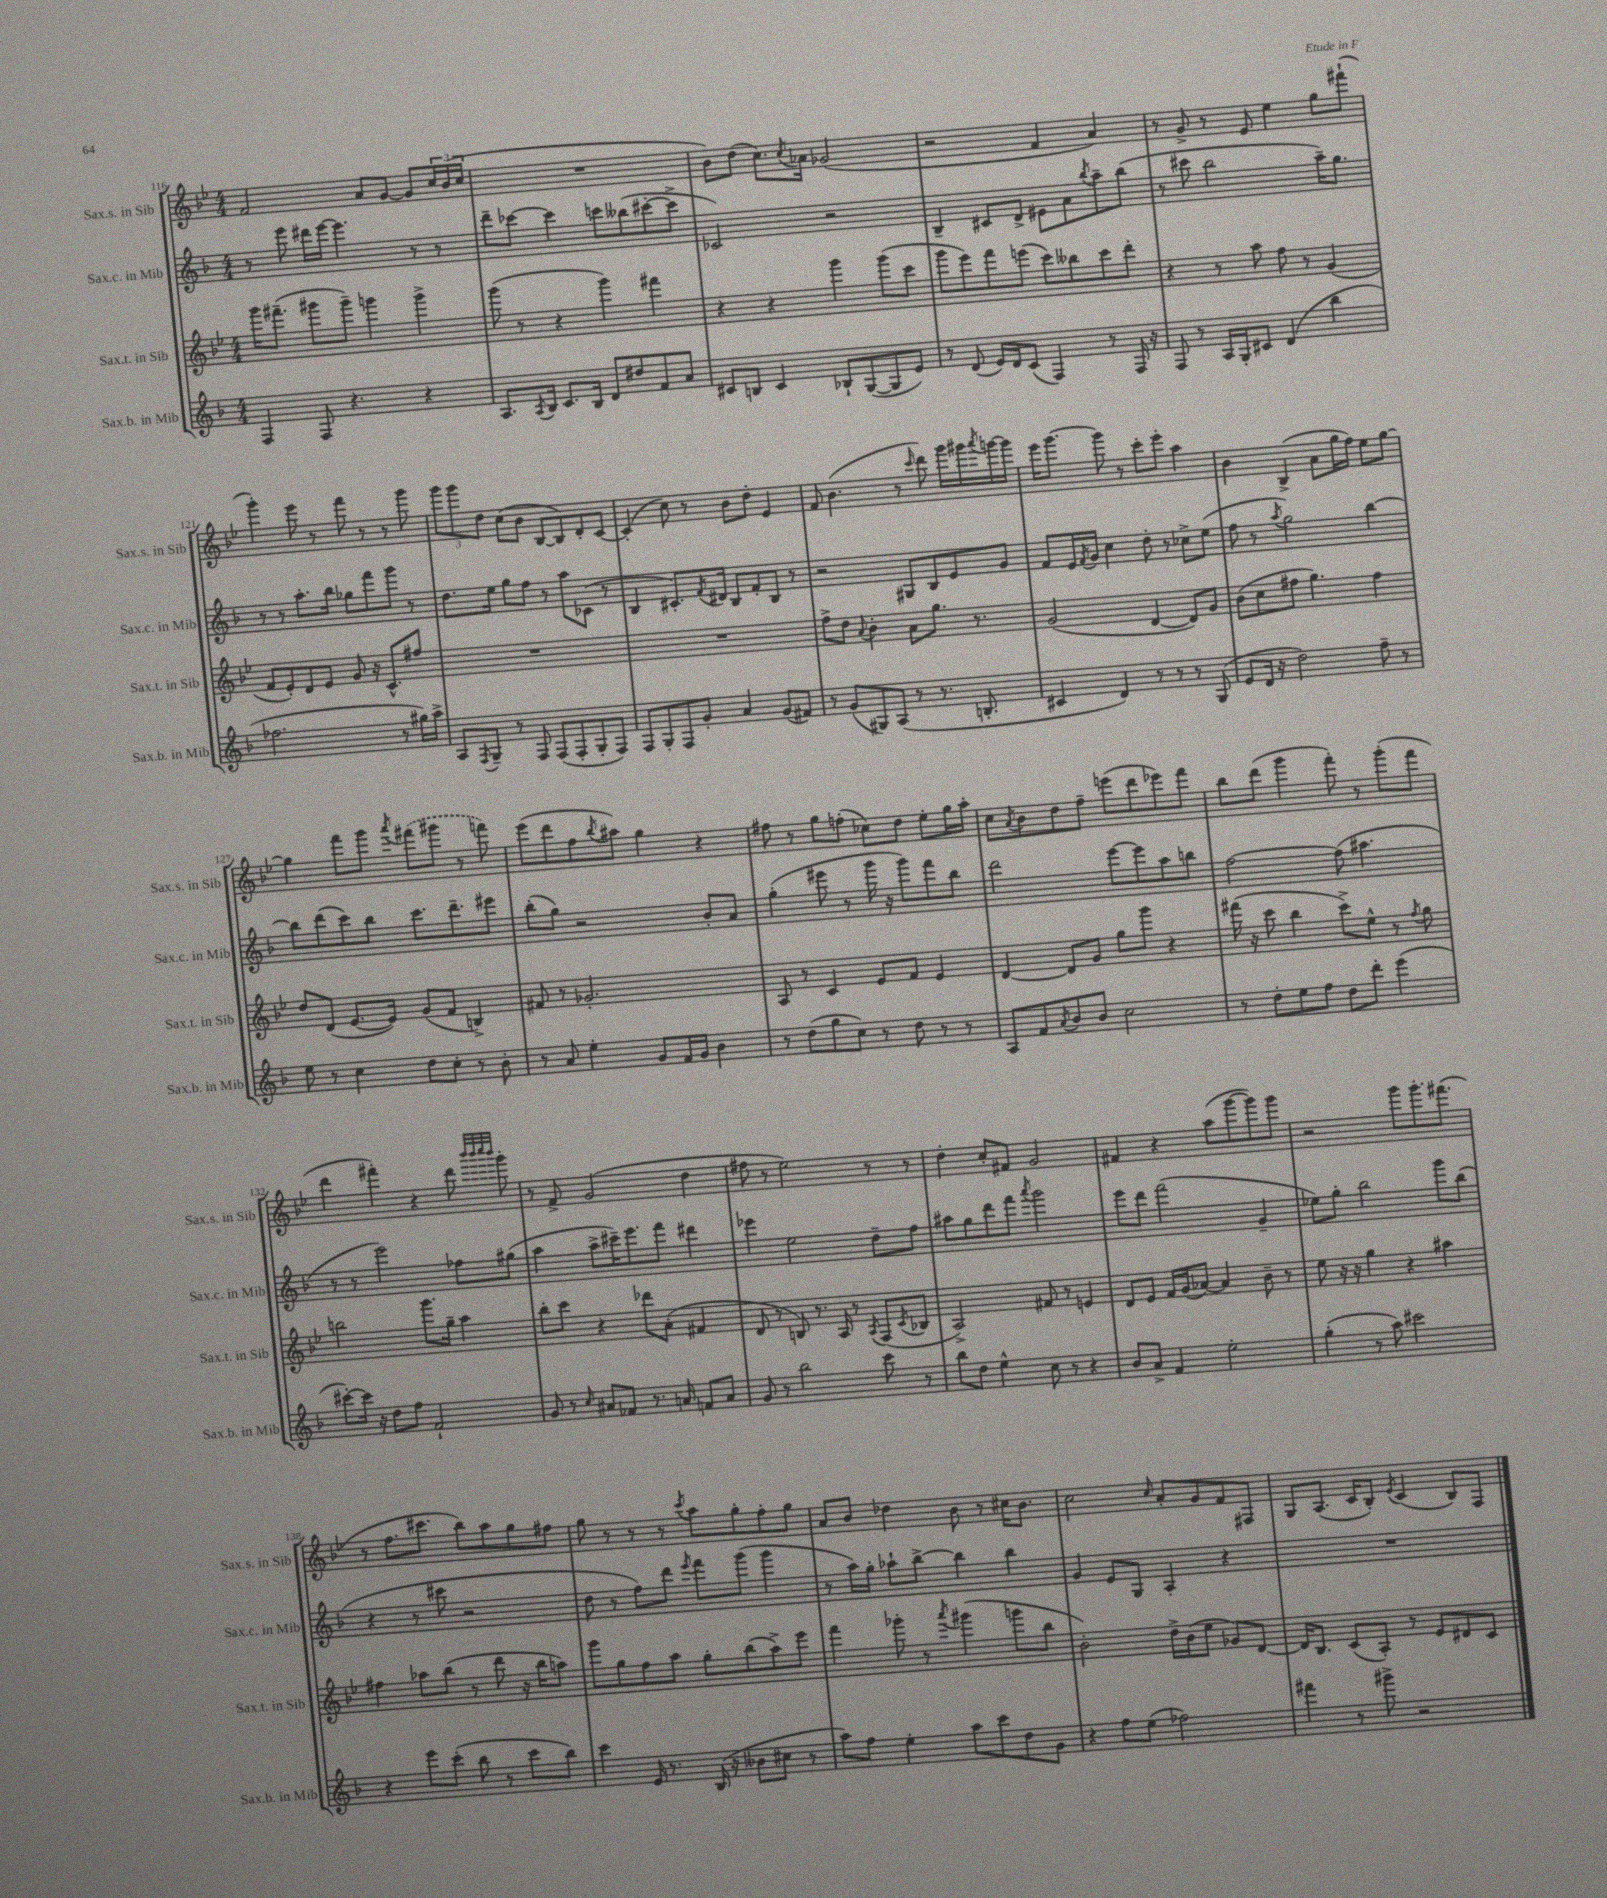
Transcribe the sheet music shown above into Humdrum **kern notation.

**kern	**kern	**kern	**kern
*staff4	*staff3	*staff2	*staff1
*clefG2	*clefG2	*clefG2	*clefG2
*k[b-]	*k[b-e-]	*k[b-]	*k[b-e-]
*M4/4	*M4/4	*M4/4	*M4/4
4F	16ggg	8r	2f
.	(8.fff#~	.	.
.	.	8eee	.
8F	8ggg#	16ddd#	.
.	.	[16eee	.
4.r	8ggg#~)	4.eee]	.
.	4ggg	.	8a
.	.	.	[8g
4r	4ggg^	8r	8g]
.	.	8r	24cc
.	.	.	(24b-
.	.	.	24cc
=	=	=	=
8.A	(8ggg	8ddd~	1r
.	8r	[8ccc-	.
8qA	.	.	.
16B-	.	.	.
8.c	4r	4ccc-]	.
16B-	.	.	.
8d	4ggg)	8ccc	.
8dd#	.	(8bb--	.
8f	4fff#	[8ccc#'	.
8a	.	8ccc#^]	.
=	=	=	=
8c#	4r	2c-)	8b-)
8B	.	.	(8dd
4c#	4r	.	8.cc)
.	.	.	8qcc
.	.	.	16a-
8B-`	4ggg	2r	(2g-
([8G	.	.	.
8G]	(8ggg	.	.
8e)	8ccc	.	.
=	=	=	=
8r	8ggg	4B-~	2r
(8d	8eee-)	.	.
16e)	8fff	8c#	.
16d	.	.	.
(8c	(8eee	8d^	.
4F)	8ccc)	8e#	4f
.	8bb--	8a	.
.	.	8qbb-	.
8r	8ccc	8aa~	4a)
16F	8ddd'	(8bb-	.
16r	.	.	.
=	=	=	=
8F	4r	8r	8r
8r	.	8ccc#	8g^
16A	8r	2bb-	8r
16G'	.	.	.
8c#	8aa	.	8e-
(4d	8ff	.	4ee-
.	8r	.	.
4bb-	(4g	16aa~)	8gg
.	.	8.gg	.
.	.	.	(8fff#`
=	=	=	=
2.ff-	8f	8r	4ggg')
.	8e-')	8r	.
.	8d	8.aa'	8eee-
.	8e-	.	8r
.	.	16bb-	.
.	8g	8gg-	8fff
.	16r	8fff	8r
.	8.c^^	.	.
8r	.	8ggg	8r
16gg#)	8ff#	8r	8ggg
16aa^	.	.	.
=	=	=	=
8A	1r	8.dd	12ggg
.	.	.	12ggg
8qF	.	.	.
8G~	.	.	.
.	.	.	12dd
.	.	16ee	.
8r	.	8gg	(8cc
8F	.	8ff	8b-
(8F	.	8r	[8B-
8F'	.	8aa	8B-])
8G'	.	(8c-	8d'
8F)	.	8r	[8c
=	=	=	=
8F	1r	4B-	(4c']
8G'	.	.	.
8F	.	8.c#')	8cc)
8g'	.	.	8r
.	.	8qf	.
.	.	16d#	.
4a	.	8B-	8b-
.	.	8f'	8dd'
(8g	.	8B-	4e-
8f#)	.	8r	.
=	=	=	=
8r	8ff^	2r	8f
(8g	8dd	.	(4.b-
.	8qqa	.	.
8G#)	4b-'	.	.
(8A	.	.	.
8r	8a	8G#	8r
.	.	.	16qqccc
8.r	8.gg	8B-	8ddd)
.	.	8e	16ggg
8.B'	8.r	.	16ggg#
.	.	.	8qaaa
.	.	8g	[16ggg
.	.	.	16ggg]
=	=	=	=
4c#	(2g	8f	16eee-
.	.	.	[8.ggg
.	.	16e	.
.	.	8qf	.
.	.	16g	.
4d)	.	4cc	8ggg]
.	.	.	8r
8r	[4d	8dd'	8ccc'
8r	.	8r	8eee-'
8r	8d])	8cc-^	4aa
(8G	8g	(8ee	.
=	=	=	=
8e	(8b-	8ff	4b-
16d	8cc	8r	.
16r	.	.	.
.	.	8qaa	.
2dd)	8ff#	2gg)	(4B-^
.	4.gg)	.	.
.	.	.	8a
.	.	.	16gg
.	.	.	16ff)
8ff~	4ff#	[4bb-	8ee-
8r	.	.	[8gg
=	=	=	=
8ee	8dd	8bb-]	4gg]
8r	(8d	(8ddd	.
4cc	[8.e-	8ccc)	8fff
.	.	8bb-	8ggg
.	16e-])	.	.
.	.	.	8qaaa
8dd	(8g	8.ccc	(8fff#
8cc'	8f	.	8ggg#
.	.	8.ddd~	.
8r	4B^)	.	8r
8b-'	.	8eee#	8fff)
=	=	=	=
8r	8f#	(8bb-'	(8eee-
8a	8r	8gg)	8ddd
4ee'	2.g-'	2r	8ff
.	.	.	8qbb-
.	.	.	8aa#)
8g	.	.	4gg
16f	.	.	.
16g	.	.	.
4b-	.	8b-'	4r
.	.	8a	.
=	=	=	=
8r	8A	(4gg'	8ff#
(8dd	8r	.	8r
8gg	4c	8eee#	8gg
8cc)	.	8r	(8ff'
8r	8e-	16ggg	8cc-)
.	.	16r	.
8dd	8f	8ggg)	8dd
8r	4e-	8fff	8ee-'
8r	.	8bb-	16gg
.	.	.	16aa'
=	=	=	=
8A	[4d	2ddd	8cc
.	.	.	8qa
8f	.	.	8b-
8qa	.	.	.
8b-	8d]	.	8dd
8b-	8g	.	8ff~
2cc	8gg	[8eee	(8eee
.	8ggg	8eee]	8ddd
.	4r	8aa	8eee-)
.	.	8bb	8fff
=	=	=	=
8r	(16fff#	[2ff	8bb-
.	16r	.	.
8dd'	8ccc	.	(8ddd
8ee	4bb-	.	4ggg
8ff	.	.	.
8dd	8ccc^)	(8ff]	8fff')
8ddd'	8ee-^^	4.aa#	8r
(4eee	8r	.	(8ggg'
.	8qff	.	.
.	8gg	.	8fff
=	=	=	=
[8ccc#')	2bb	8r	4ddd
16ccc#]	.	8r	.
16r	.	.	.
8dd	.	2eee)	4fff#')
8ff	.	.	.
2f`	8.ggg	.	4r
.	16gg~	.	.
.	4aa	8ff-	8ddd
.	.	.	32qqbbb-
.	.	.	32qqbbb-
.	.	.	32qqcccc
.	.	.	32qqbbb-
.	.	(8gg#	8ggg'
=	=	=	=
8g	8bb-'	4aa	8r
8r	8ccc	.	8f^
16qqcc	.	.	.
8a#	4r	8aa^	(2g
8f-	.	16ccc#~)	.
.	.	8.eee	.
8.r	8ddd-	.	.
.	(8a'	8fff	.
16a	.	.	.
8f	4f#	4ddd#	4dd
8a	.	.	.
=	=	=	=
8g	8d	4eee-	8ff#
8r	8r	.	8r
2bb-	8B)	2ee	2ee-)
.	8.r	.	.
.	16A	.	.
.	8r	.	.
.	8qA	.	.
8ccc	(8F	8dd~	8r
.	8qc	.	.
8r	8B-	8ff	8r
=	=	=	=
8bb-	2A^)	8aa#	4dd'
8dd	.	8gg	.
4ee^^	.	8ddd	8cc'
.	.	8fff	8f#
.	.	8qaaa	.
8cc	8f#	2ggg	2g
8r	8r	.	.
4r	4e	.	.
=	=	=	=
8b-	8d	8eee	4f#
8a^	8e-	8ddd	.
4f	16f	(2fff	4r
.	(16g	.	.
.	[8a-)	.	.
2ee'	4a-]	.	(8aa
.	.	.	[8ggg
.	8b-~	4g~	8ggg])
.	8r	.	8ggg
=	=	=	=
(4gg'	8ee-	8ee-)	2r
.	16r	8gg'	.
.	16r	.	.
8r	4gg	2bb-	.
8aa)	.	.	.
2ccc#	4r	.	8ggg
.	.	.	8.ggg'
.	4aa#	8ggg	.
.	.	.	(8.fff#
.	.	(8bb-	.
=	=	=	=
4r	4ff#	4r	8r
.	.	.	8.ff
8eee	8aa-	8r	.
.	.	.	8.ccc#
(8ccc'	(8bb-	8ccc#	.
8bb-	8r	2r	8bb-)
8r	8ddd	.	8aa
8ccc	16r	.	8gg
.	16bb-	.	.
8bb-)	8aa)	.	8ff#
=	=	=	=
4ccc	8ggg	8dd	8gg
.	8gg	8r	8r
16e	8ff	8ff)	8r
8.r	.	.	.
.	8aa	8ddd	8r
.	.	8qeee	8qccc
(16B-	8gg'	8fff	8aa
16r	.	.	.
8b--	(8bb-	(8ggg	8gg'
8cc#	8aa^)	4ggg	8ff'
8r	8eee-	.	8gg
=	=	=	=
8aa)	4fff	8r	8a
8ff	.	16aa)	8b-
.	.	16gg'	.
4ee'	8ggg-'	8aa-`	4dd-
.	8r	[8bb-^	.
.	8qaaa	.	.
8aa	(4ggg#	4bb-]	8b-
8ccc	.	.	8r
8dd	8ggg	4bb-	16cc#
.	.	.	8.b-
8g	8bb-	.	.
=	=	=	=
4r	2b-')	4g	2cc
8ff	.	8e	.
(8ee	.	8G	.
.	.	.	16qqcc
2ff-)	16dd^	4A'	8a'
.	(16b-	.	.
.	8ee-	.	8g
.	8g-)	4r	8f
.	[8d	.	8F#
=	=	=	=
4fff#	16d]	1r	8G
.	8.B-	.	.
.	.	.	(8.A
8r	(8c	.	.
.	.	.	16c
8ggg#^	8A')	.	8B-')
.	.	.	8qe-
2r	8r	.	(4c
.	8e-	.	.
.	8d#	.	8B-)
.	8c	.	8F
==	==	==	==
*-	*-	*-	*-
